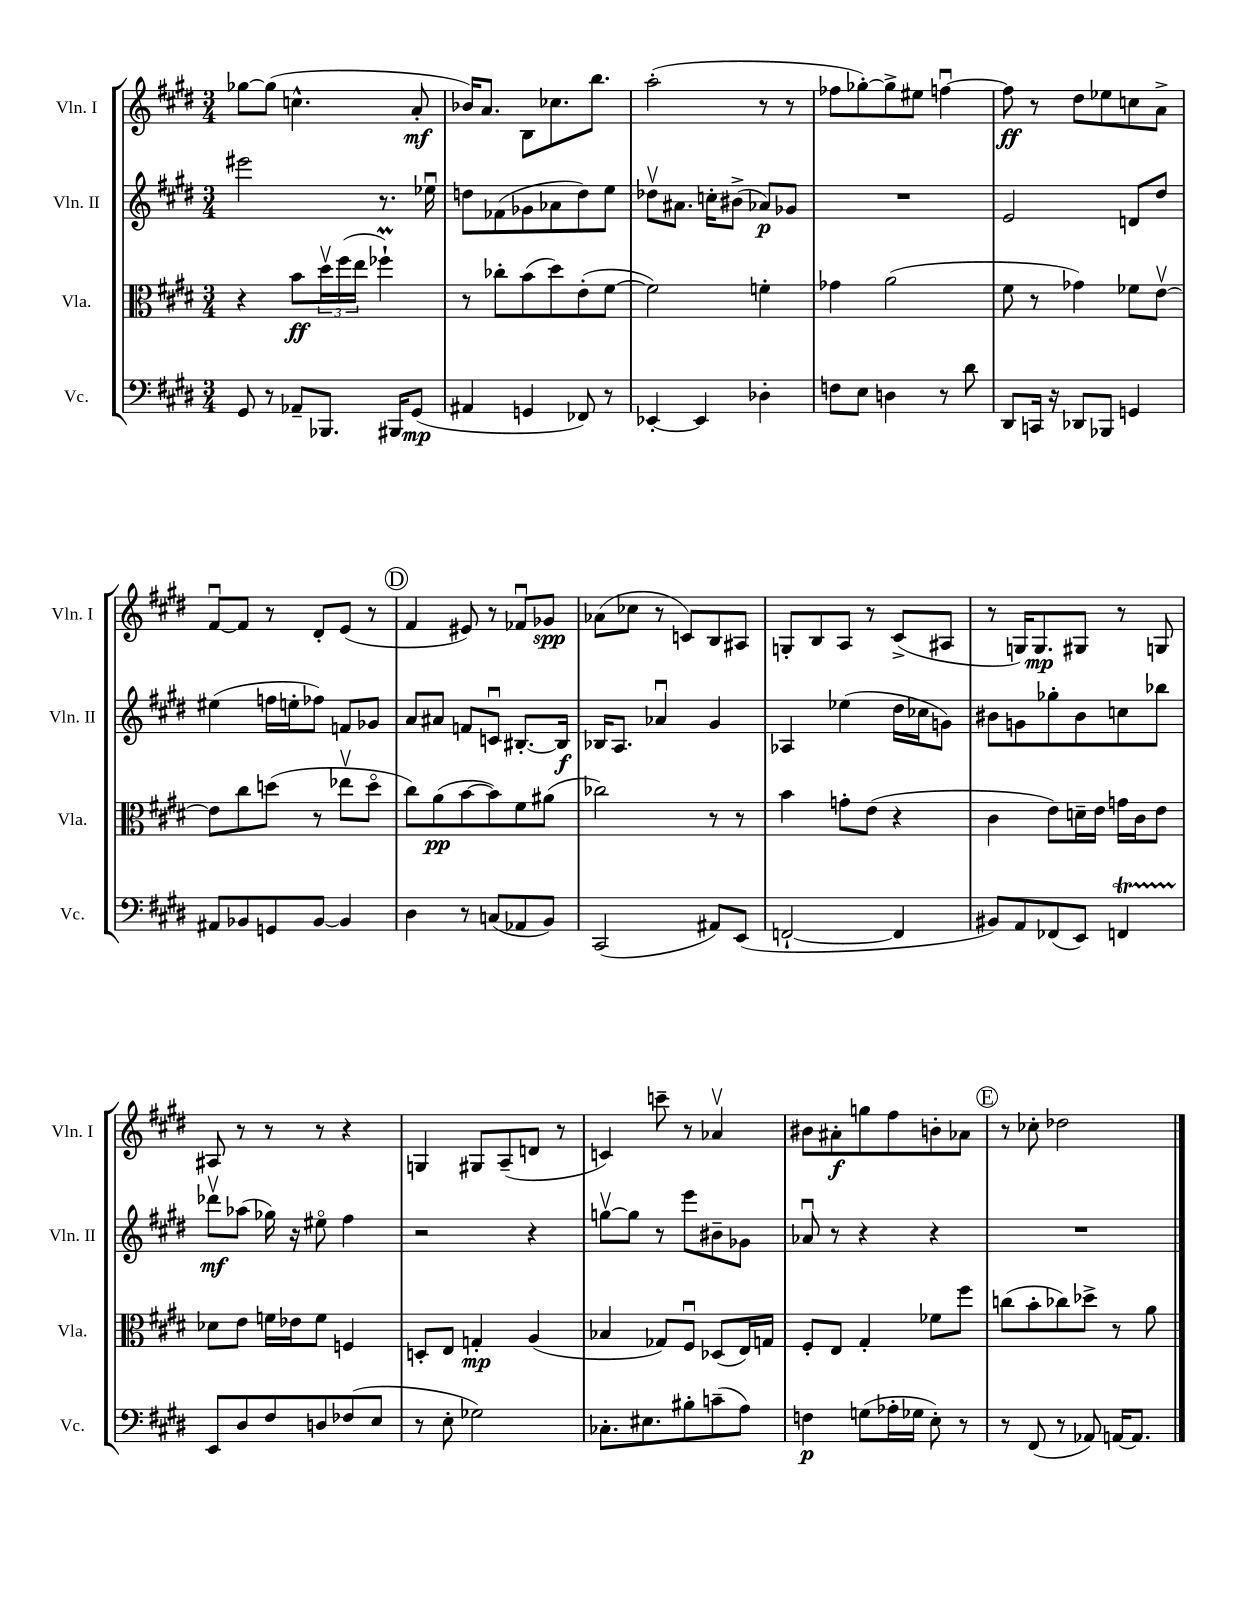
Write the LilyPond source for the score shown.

<<
\new StaffGroup <<
\new Staff = "s0" \with { instrumentName = "Vln. I" shortInstrumentName = "Vln. I" } {
    \clef treble \key e \major \numericTimeSignature \time 3/4
    ges''8~ ges''8( c''4.-^ a'8-.\mf |
    bes'16) a'8. b8 ces''8. b''8. |
    a''2-.( r8 r8 |
    fes''8 ges''8~-.) ges''8-> eis''8 f''4~\downbow |
    f''8\ff r8 dis''8 ees''8 c''8 a'8-> |
    fis'8~\downbow fis'8 r8 dis'8-. e'8( r8 |
    \mark \markup { \circle "D" } fis'4 eis'8) r8 fes'8\downbow ges'8\spp |
    aes'8( ces''8 r8 c'8) b8 ais8 |
    g8-. b8 a8 r8 cis'8->( ais8 |
    r8 g16) g8.\mp gis8 r8 g8 |
    ais8 r8 r8 r8 r4 |
    g4 gis8 a8--( d'8 r8 |
    c'4) c'''8-- r8 aes'4\upbow |
    bis'8 ais'8-.\f g''8 fis''8 b'8-. aes'8 |
    \mark \markup { \circle "E" } r8 ces''8-. des''2 \bar "|." |
}
\new Staff = "s1" \with { instrumentName = "Vln. II" shortInstrumentName = "Vln. II" } {
    \clef treble \key e \major \numericTimeSignature \time 3/4
    eis'''2 r8. ees''16\downbow |
    d''8 fes'8( ges'8 aes'8 d''8) e''8 |
    des''8\upbow ais'8. c''16-. bis'8->( aes'8\p) ges'8 |
    R2. |
    e'2 d'8 dis''8 |
    eis''4( f''16 e''16-. fes''8) f'8 ges'8 |
    \mark \markup { \circle "D" } a'8 ais'8 f'8 c'8\downbow bis8.~-. bis16\f |
    bes16 a8. aes'4\downbow gis'4 |
    aes4 ees''4( dis''16 ces''16 g'8) |
    bis'8 g'8 ges''8-. bis'8 c''8 bes''8 |
    des'''8\upbow\mf aes''8( ges''16) r16 eis''8\flageolet fis''4 |
    r2 r4 |
    g''8~\upbow g''8 r8 e'''8 bis'8-- ges'8 |
    aes'8\downbow r8 r4 r4 |
    \mark \markup { \circle "E" } R2. \bar "|." |
}
\new Staff = "s2" \with { instrumentName = "Vla." shortInstrumentName = "Vla." } {
    \clef alto \key e \major \numericTimeSignature \time 3/4
    r4 b'8\ff \tuplet 3/2 { dis''16\upbow fis''16( e''16 } fes''4-!\prall) |
    r8 ces''8-. b'8( dis''8) e'8-.( fis'8~ |
    fis'2) f'4-. |
    ges'4 a'2( |
    fis'8 r8 ges'4) fes'8 e'8~\upbow |
    e'8 cis''8 d''8( r8 ees''8\upbow d''8\flageolet |
    \mark \markup { \circle "D" } cis''8) a'8\pp( b'8~ b'8) fis'8 ais'8( |
    ces''2) r8 r8 |
    b'4 g'8-. e'8( r4 |
    cis'4 e'8) d'16-- e'16 g'16 cis'16 e'8 |
    des'8 e'8 f'16 ees'16 f'8 f4 |
    d8-. e8 g4-.\mp a4( |
    bes4 ges8) fis8\downbow des8( e16) g16 |
    fis8-. e8 gis4-. fes'8 fis''8 |
    \mark \markup { \circle "E" } c''8( b'8-. ces''8) des''8-> r8 a'8 \bar "|." |
}
\new Staff = "s3" \with { instrumentName = "Vc." shortInstrumentName = "Vc." } {
    \clef bass \key e \major \numericTimeSignature \time 3/4
    gis,8 r8 aes,8-- bes,,8. bis,,16 gis,8\mp( |
    ais,4 g,4 fes,8) r8 |
    ees,4~-. ees,4 des4-. |
    f8 e8 d4 r8 dis'8 |
    dis,8 c,16 r16 des,8 bes,,8 g,4 |
    ais,8 bes,8 g,8 bes,8~ bes,4 |
    \mark \markup { \circle "D" } dis4 r8 c8( aes,8 b,8) |
    cis,2( ais,8) e,8( |
    f,2~-! f,4 |
    bis,8) a,8 fes,8( e,8) f,4\startTrillSpan |
    e,8\stopTrillSpan dis8 fis8 d8 fes8( e8 |
    r8 e8-. ges2) |
    ces8.-. eis8. bis8-. c'8--( a8) |
    f4\p g8( aes16-. ges16 e8-.) r8 |
    \mark \markup { \circle "E" } r8 fis,8( r8 aes,8) a,16~ a,8. \bar "|." |
}
>>
>>
\layout { \context { \Score \remove "Bar_number_engraver" } }
